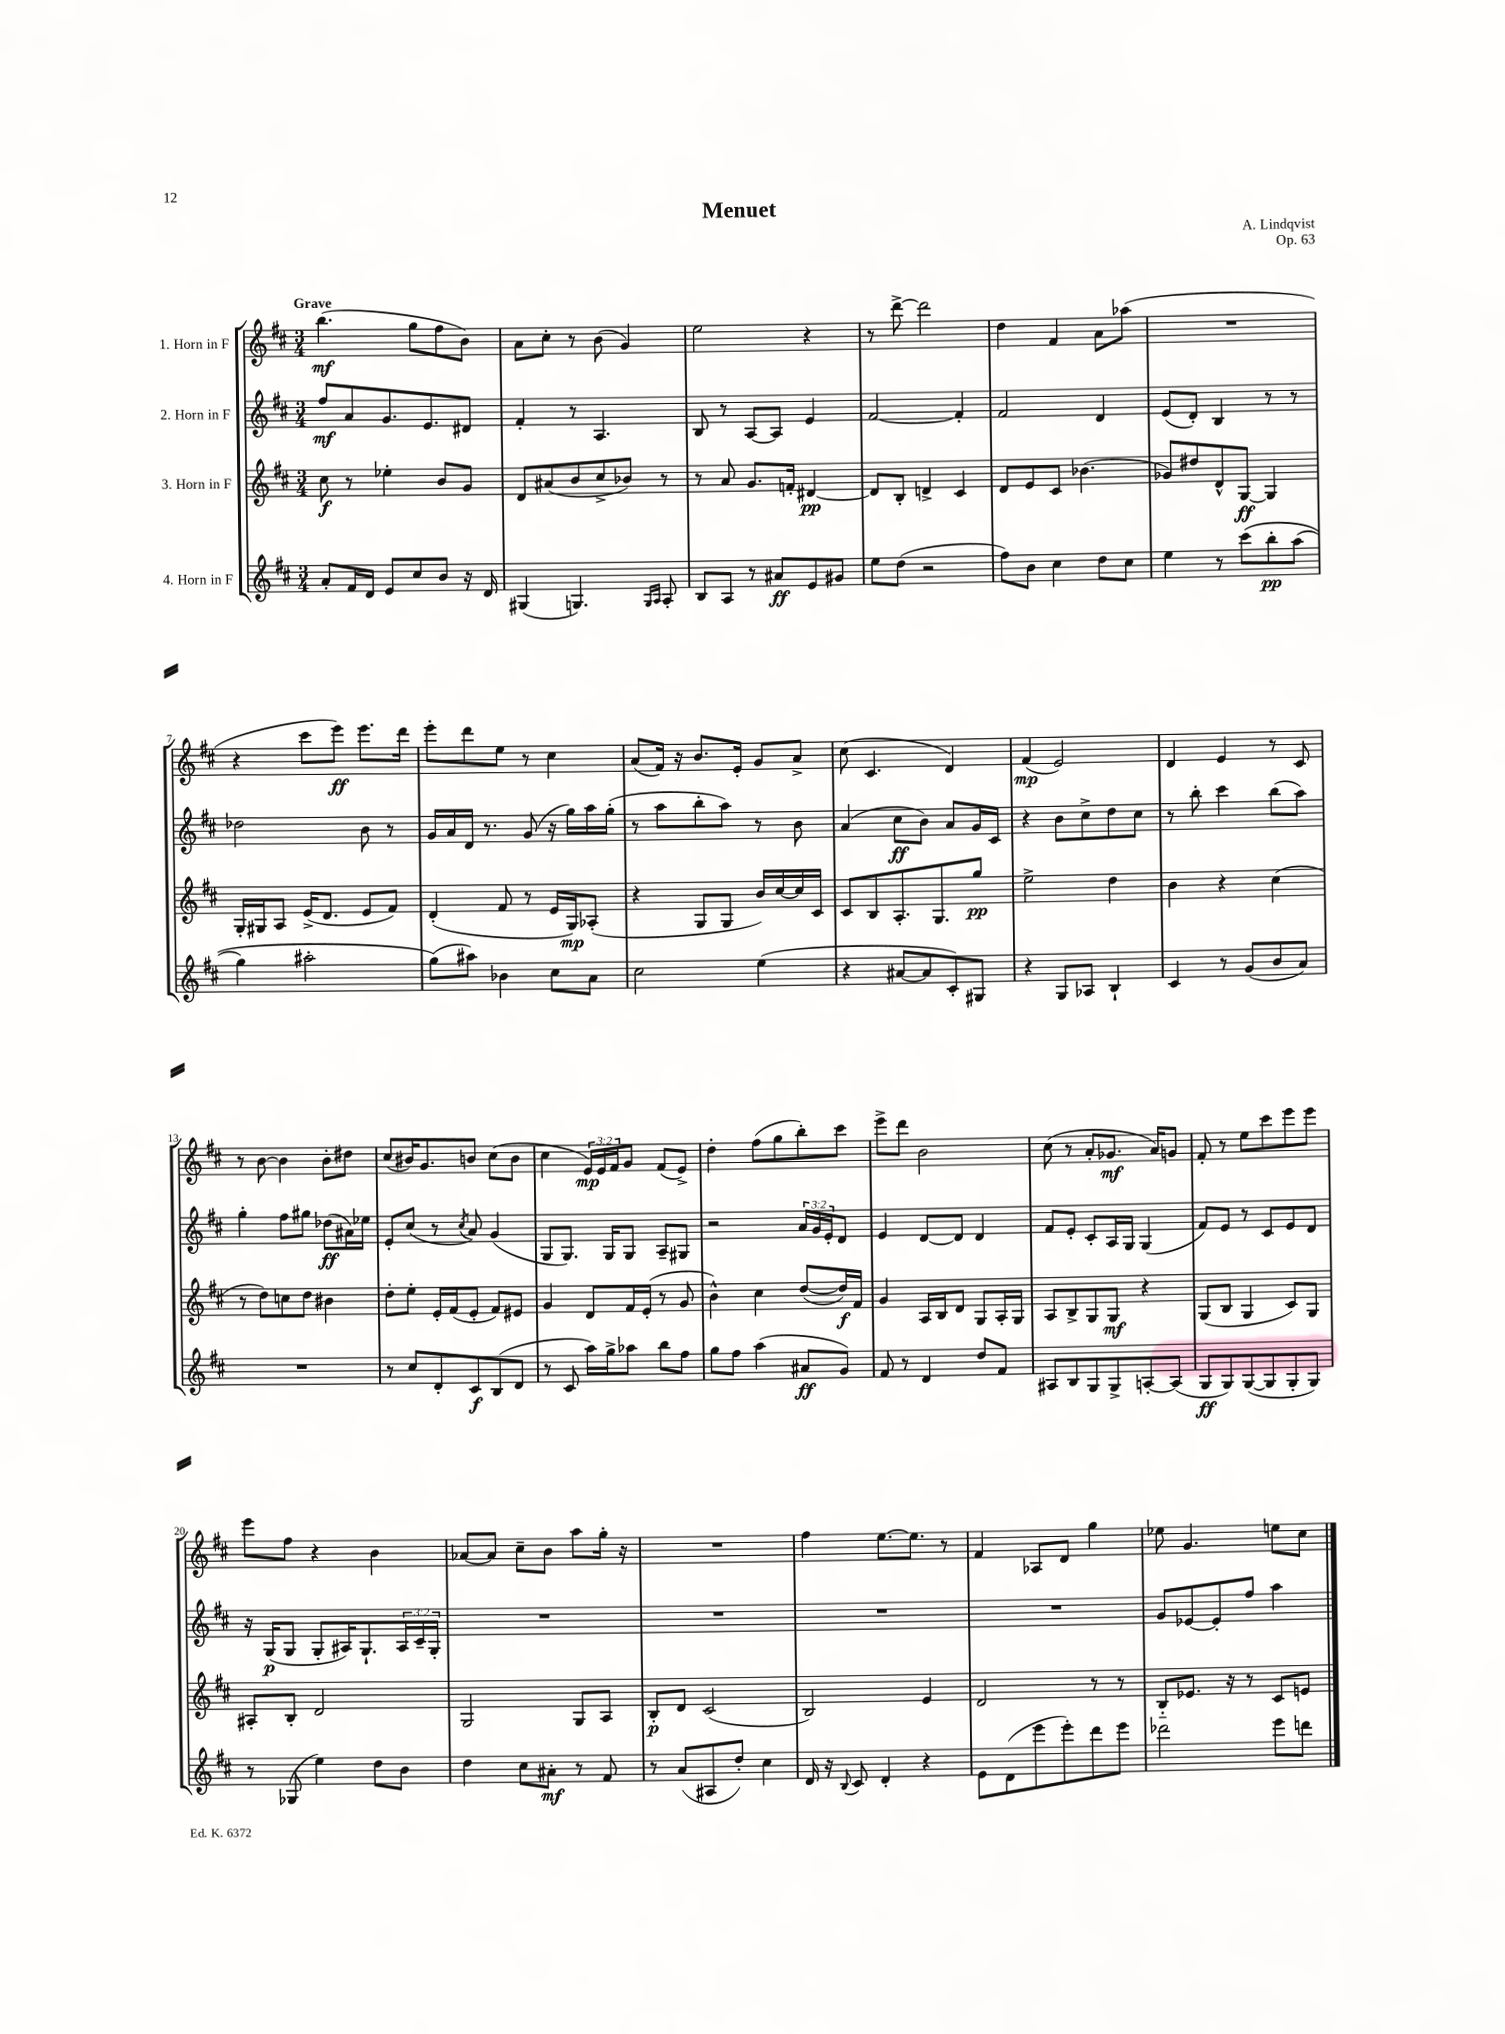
\header { title = "Menuet" composer = "A. Lindqvist" opus = "Op. 63" }
<<
\new StaffGroup <<
\new Staff = "s0" \with { instrumentName = "1. Horn in F" } {
    \clef treble \key d \major \numericTimeSignature \time 3/4 \override Staff.TupletNumber.text = #tuplet-number::calc-fraction-text \tempo "Grave"
    b''4.\mf( g''8 fis''8 b'8) |
    a'8 cis''8-. r8 b'8( g'4) |
    e''2 r4 |
    r8 d'''8~-> d'''2 |
    d''4 fis'4 a'8 aes''8( |
    R2. |
    r4 cis'''8 e'''8\ff) e'''8. d'''16 |
    e'''8-. d'''8 e''8 r8 cis''4 |
    a'8( fis'16) r16 b'8. e'16-. g'8 a'8-> |
    cis''8( cis'4. d'4) |
    fis'4\mp( e'2) |
    d'4 e'4 r8 cis'8 |
    r8 b'8~ b'4 b'8-. dis''8 |
    cis''8( bis'16) g'8. b'8 cis''8( b'8 |
    cis''4 \tuplet 3/2 { e'16\mp) e'16 fis'16 } g'8 fis'8( e'8->) |
    d''4-. fis''8( g''8 b''8-.) cis'''8 |
    e'''8-> d'''8 b'2 |
    cis''8( r8 a'8-. ges'8.\mf a'16) g'8 |
    fis'8-. r8 e''8 cis'''8 e'''8 e'''8 |
    e'''8 fis''8 r4 b'4 |
    aes'8~ aes'8 cis''8-- b'8 a''8 g''16-. r16 |
    R2. |
    fis''4 e''8.~ e''8. r8 |
    fis'4 aes8 d'8 g''4 |
    ees''8 g'4. e''8 cis''8 \bar "|." |
}
\new Staff = "s1" \with { instrumentName = "2. Horn in F" } {
    \clef treble \key d \major \numericTimeSignature \time 3/4 \override Staff.TupletNumber.text = #tuplet-number::calc-fraction-text
    fis''8\mf a'8 g'8. e'8. dis'8 |
    fis'4-. r8 a4. |
    b8 r8 a8~ a8 e'4 |
    fis'2~ fis'4-. |
    fis'2 d'4 |
    e'8( d'8-.) b4 r8 r8 |
    des''2 b'8 r8 |
    g'16 a'16 d'16 r8. g'8( r16 g''16) a''16 g''16-.( |
    r8 a''8 b''8-. a''8) r8 b'8 |
    a'4( cis''8\ff b'8) a'8 g'16 cis'16 |
    r4 b'8 cis''8-> d''8 cis''8 |
    r8 b''8-. cis'''4 b''8( a''8) |
    g''4-. fis''8 gis''8 des''8\ff( ais'16) ees''16 |
    e'8-. cis''8( r8 \acciaccatura { cis''8 } a'8) g'4( |
    g8 g8.) g16 g8 a8-- gis8 |
    r2 \tuplet 3/2 { a'16 g'16 e'16-. } d'8 |
    e'4 d'8~ d'8 d'4 |
    fis'8 e'8-. cis'8-. a16 g16 g4( |
    fis'8) e'8 r8 cis'8 e'8 d'8 |
    r16 g16\p( g8 g8-. ais16) g8.-! \tuplet 3/2 { ais16 cis'16-- g16-. } |
    R2. |
    R2. |
    R2. |
    R2. |
    g'8 ees'8~ ees'8-. fis''8 a''4 \bar "|." |
}
\new Staff = "s2" \with { instrumentName = "3. Horn in F" } {
    \clef treble \key d \major \numericTimeSignature \time 3/4
    cis''8\f r8 ees''4-. b'8 g'8 |
    d'8 ais'8( b'8 cis''8-> bes'8) r8 |
    r8 a'8 g'8. f'16-. dis'4~\pp |
    dis'8 b8-. d'4-> cis'4 |
    d'8 e'8 cis'8 bes'4.( |
    ges'8) dis''8 d'8-^ g8~\ff g4 |
    g16-. gis16 a8 e'16->( d'8. e'8 fis'8) |
    d'4-.( fis'8 r8 e'16 g16\mp) aes8-.( |
    r4 g8 g8 b'16) cis''16~ cis''16 cis'16 |
    cis'8 b8 a8.-. g8. g''8\pp |
    e''2-> d''4 |
    b'4 r4 cis''4( |
    r8 d''8) c''8 d''8 bis'4 |
    d''8-. e''8-. e'16-. fis'16( e'8-. fis'8) eis'8 |
    g'4 d'8 fis'16 e'16-.( r8 g'8 |
    b'4-^) cis''4 d''8~( d''16\f) fis'16 |
    g'4 a16 b16 d'8 g8 a16-. g16 |
    a8 b8-> g8 g8\mf r4 |
    g8( b8 g4 cis'8) g8 |
    ais8-. b8-. d'2 |
    g2 g8 a8 |
    b8-.\p d'8 cis'2( |
    b2) e'4 |
    d'2 r8 r8 |
    b8-_ ees'8. r16 r8 cis'8 e'8 \bar "|." |
}
\new Staff = "s3" \with { instrumentName = "4. Horn in F" } {
    \clef treble \key d \major \numericTimeSignature \time 3/4
    a'8-. fis'16 d'16 e'8 cis''8 b'8 r16 d'16 |
    gis4( g4.) \grace { g16 a16 } a8-. |
    b8 a8 r8 ais'8\ff e'8 gis'8 |
    e''8 d''8( r2 |
    fis''8) b'8 cis''4 d''8 cis''8 |
    e''4 r8 cis'''8\( b''8-.\pp a''8( |
    g''4) ais''2-. |
    g''8(\) ais''8) bes'4 cis''8 a'8 |
    cis''2 e''4( |
    r4 ais'8~ ais'8 cis'8-.) gis8 |
    r4 g8 aes8 b4-! |
    cis'4 r8 g'8( b'8 a'8) |
    R2. |
    r8 cis''8 d'8-. cis'8\f b8( d'8 |
    r8 cis'8 a''16) g''16-> aes''8 b''8 fis''8 |
    g''8 fis''8 a''4( ais'8\ff g'8) |
    fis'8 r8 d'4 d''8 fis'8 |
    ais8 b8 g8 g8-> a8~-. a8( |
    g8\ff g8) g8~( g8 g8-. g8) |
    r8 ges8( e''4) d''8 b'8 |
    d''4 cis''8 ais'8-.\mf r8 fis'8 |
    r8 a'8( ais8 d''8-.) cis''4 |
    d'16 r16 \appoggiatura { b8 } cis'8 d'4-. r4 |
    e'8 d'8( e'''8 e'''8-.) d'''8 e'''8 |
    des'''2 e'''8 d'''8 \bar "|." |
}
>>
>>
